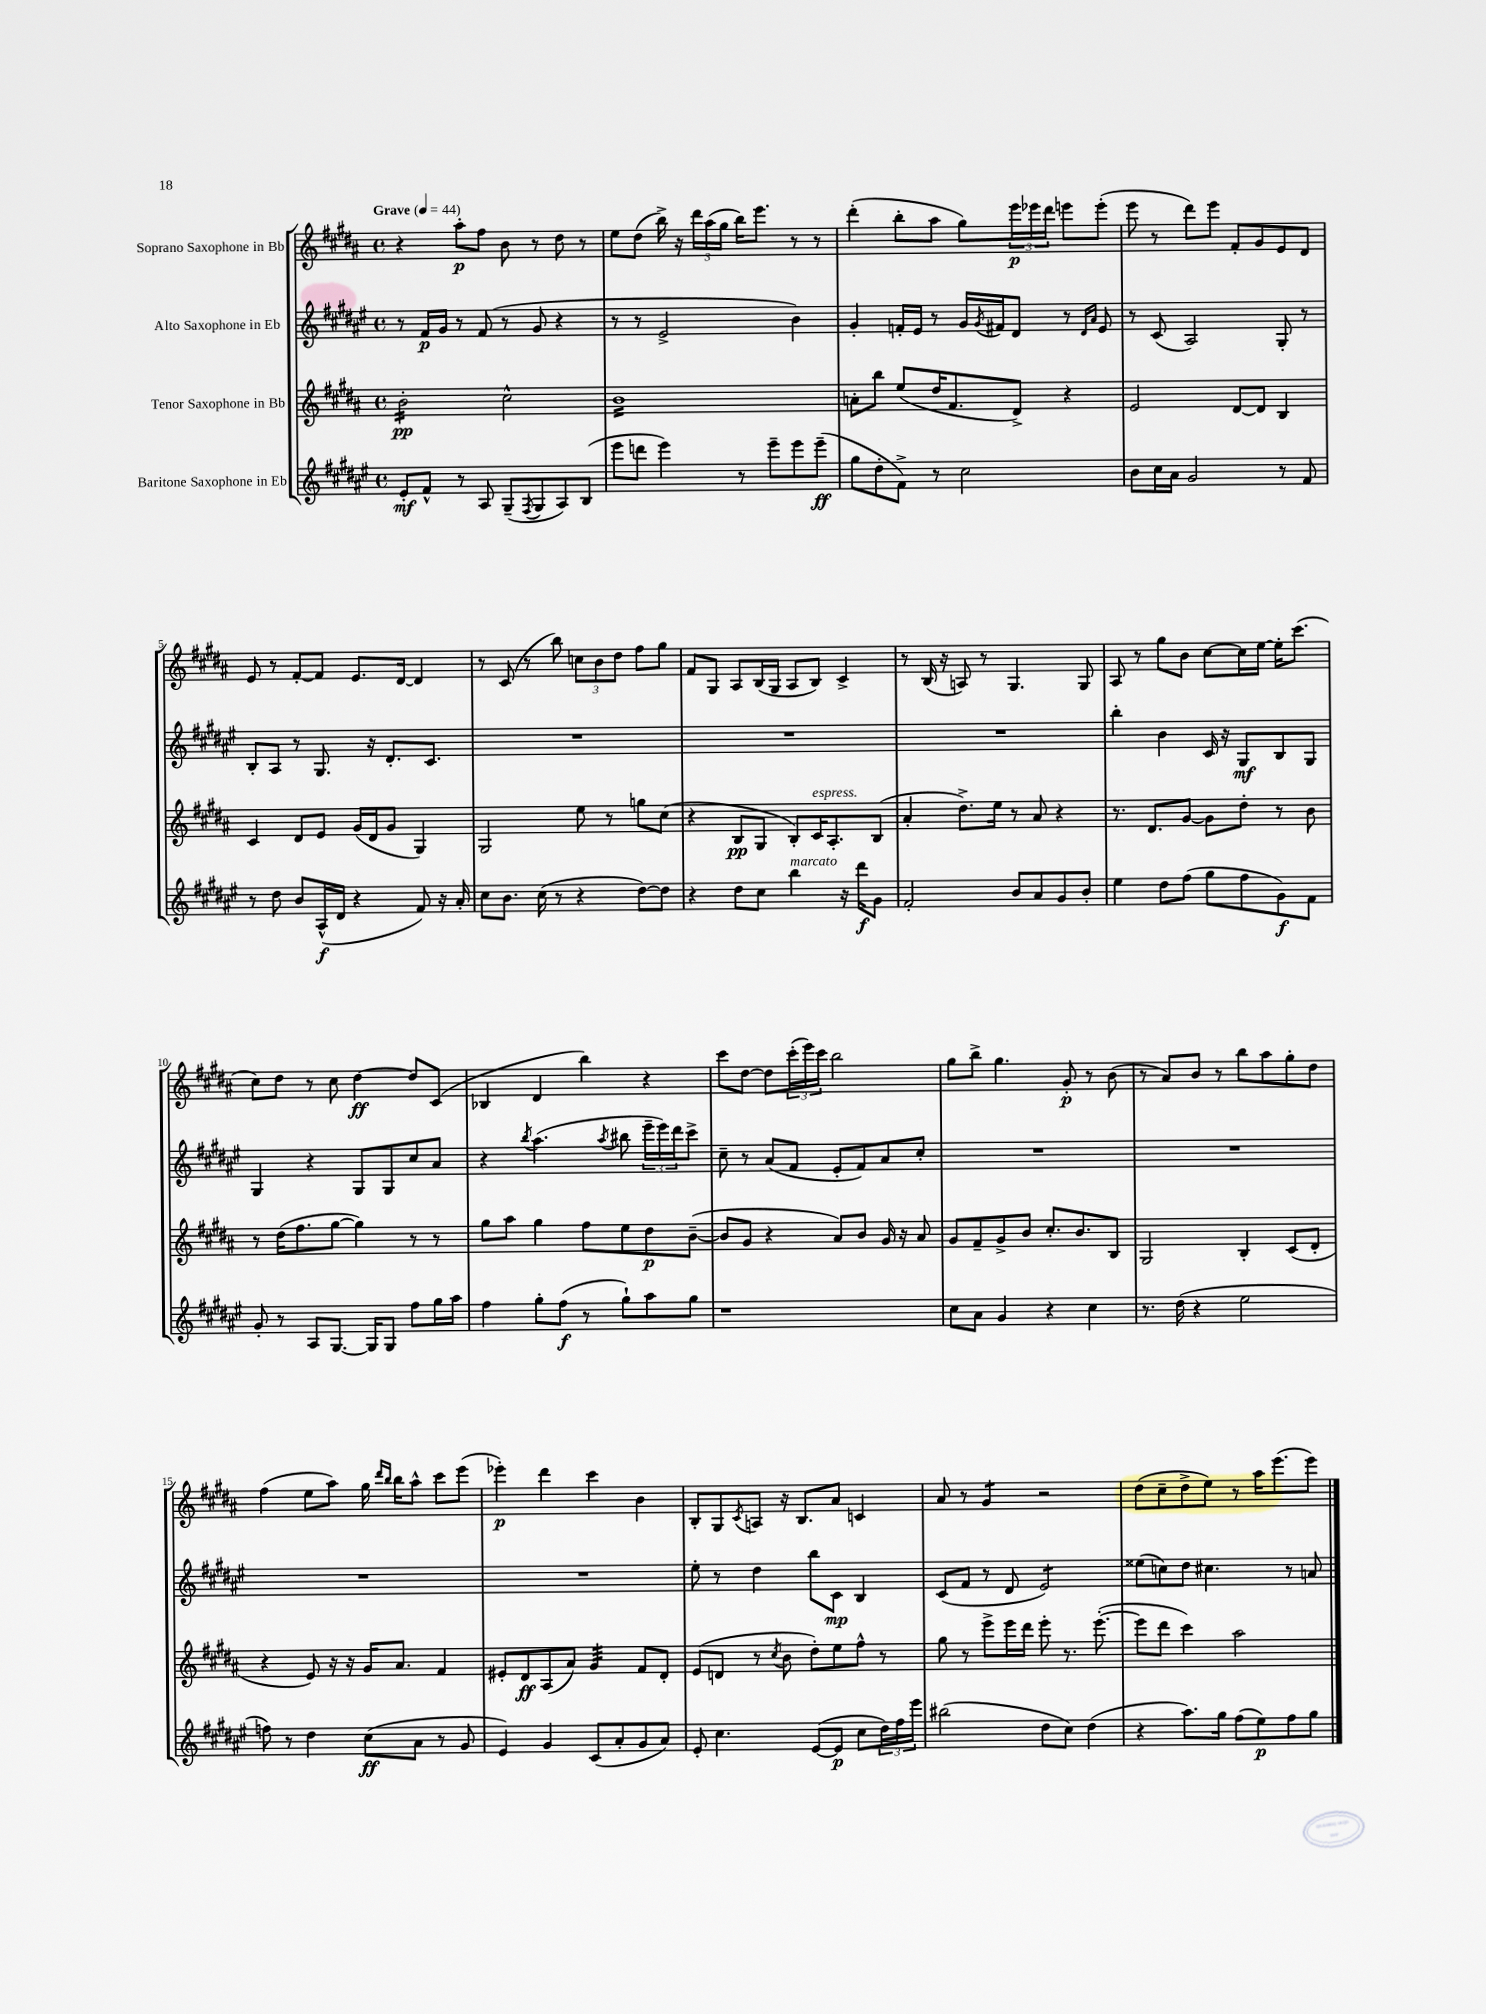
<<
\new StaffGroup <<
\new Staff = "s0" \with { instrumentName = "Soprano Saxophone in Bb" } {
    \clef treble \key b \major \defaultTimeSignature \time 4/4 \tempo "Grave" 4 = 44
    r4 ais''8-.\p fis''8 b'8 r8 dis''8 r8 |
    e''8 dis''8( b''16->) r16 \tuplet 3/2 { dis'''16 ais''16( gis''16 } b''16) e'''8. r8 r8 |
    dis'''4-.( b''8-. ais''8 gis''8) \tuplet 3/2 { e'''16\p ees'''16 dis'''16 } e'''8 e'''8-.( |
    e'''8 r8 dis'''8) e'''8 fis'8-. gis'8 e'8 dis'8 |
    e'8 r8 fis'8~-. fis'8 e'8. dis'16~ dis'4 |
    r8 cis'8( r8 b''8) \tuplet 3/2 { c''8 b'8 dis''8 } fis''8 gis''8 |
    fis'8 gis8 ais8 b16( gis16 ais8 b8) cis'4-> |
    r8 b16( r16 a8) r8 gis4. gis8 |
    ais8 r8 gis''8 b'8 cis''8~ cis''16 e''16~ e''16-. cis'''8.( |
    cis''8) dis''8 r8 cis''8 dis''4~\ff dis''8 cis'8( |
    bes4 dis'4 b''4) r4 |
    cis'''8 dis''8~ dis''8 \tuplet 3/2 { cis'''16-.( e'''16) cis'''16 } b''2 |
    gis''8 b''8-> gis''4. gis'8-.\p r8 b'8( |
    r8 ais'8) b'8 r8 b''8 ais''8 gis''8-. dis''8 |
    fis''4( e''8 ais''8) gis''16 \grace { dis'''16 b''16 } b''16 ais''8-^ cis'''8 e'''8( |
    ees'''4-.\p) dis'''4 cis'''4 b'4 |
    b8-. gis8 \acciaccatura { cis'8 } a8 r16 b8. ais'8 c'4 |
    ais'8 r8 gis'4:8 r2 |
    dis''8( cis''8-- dis''8-> e''8) r8 ais''16 e'''8.( e'''8) \bar "|." |
}
\new Staff = "s1" \with { instrumentName = "Alto Saxophone in Eb" } {
    \clef treble \key fis \major \defaultTimeSignature \time 4/4
    r8 fis'16\p gis'16 r8 fis'8( r8 gis'8 r4 |
    r8 r8 eis'2-> b'4) |
    gis'4-. f'16-. eis'16 r8 gis'16 \acciaccatura { gis'8 } fis'16 dis'8 r8 \grace { dis'16 ais'16 } eis'8 |
    r8 cis'8( ais2) gis8-. r8 |
    b8-. ais8 r8 gis8. r16 dis'8.-. cis'8. |
    R1 |
    R1 |
    R1 |
    b''4-. b'4 cis'16 r16 gis8\mf b8 gis8 |
    gis4 r4 gis8 gis8 cis''8 ais'8 |
    r4 \acciaccatura { b''8 } ais''4.( \acciaccatura { ais''8 } bis''8 \tuplet 3/2 { eis'''16-- eis'''16) dis'''16 } cis'''8-> |
    cis''8-- r8 ais'8( fis'8 eis'8-. fis'8) ais'8 cis''8-. |
    R1 |
    R1 |
    R1 |
    R1 |
    eis''8-. r8 dis''4 b''8 cis'8\mp b4 |
    cis'8( fis'8 r8 dis'8 eis'2:8) |
    eisis''8( c''8) dis''8 cis''4. r8 a'8 \bar "|." |
}
\new Staff = "s2" \with { instrumentName = "Tenor Saxophone in Bb" } {
    \clef treble \key b \major \defaultTimeSignature \time 4/4
    b'2:16-.\pp cis''2-^ |
    b'1:16 |
    a'8-. b''8 e''8( dis''16 fis'8. dis'8->) r4 |
    e'2 dis'8~ dis'8 b4 |
    cis'4 dis'8 e'8 gis'16( dis'16 gis'8 gis4) |
    gis2 e''8 r8 g''8 cis''8( |
    r4 b8\pp gis8 b8-.) cis'16^\markup { \italic "espress." } ais8.-. b8( |
    ais'4-. dis''8.->) e''16 r8 ais'8 r4 |
    r8. dis'8. gis'8~ gis'8 dis''8-. r8 b'8 |
    r8 dis''16( fis''8. gis''8~ gis''4) r8 r8 |
    gis''8 ais''8 gis''4 fis''8 e''8 dis''8\p b'8~--( |
    b'8 gis'8 r4 ais'8) b'8 gis'16 r16 ais'8 |
    gis'8 fis'8-- gis'8-> b'8 cis''8.-. b'8. b8 |
    gis2 b4-. cis'8( dis'8-. |
    r4 e'8) r16 r16 gis'16 ais'8. fis'4 |
    eis'8-. dis'8\ff ais8( ais'8) gis'4:32 fis'8 dis'8-. |
    e'8( d'8 r8 \acciaccatura { cis''8 } b'8 dis''8-.) e''8 fis''8-^ r8 |
    gis''8 r8 e'''8-> e'''16 dis'''16 e'''8-. r8. e'''8.~-.( |
    e'''8 dis'''8 cis'''4) ais''2 \bar "|." |
}
\new Staff = "s3" \with { instrumentName = "Baritone Saxophone in Eb" } {
    \clef treble \key fis \major \defaultTimeSignature \time 4/4
    eis'8-.\mf fis'8-^ r8 ais8 gis8--( \acciaccatura { fis8 } gis8 ais8) b8( |
    eis'''8 d'''8 eis'''4) r8 eis'''8-- eis'''8 eis'''8--\ff( |
    gis''8 dis''8-. fis'8->) r8 cis''2 |
    b'8 cis''16 ais'16 gis'2 r8 fis'8 |
    r8 dis''8 b'8 ais16-^\f( dis'16 r4 fis'8) r16 ais'16-. |
    cis''8 b'8. cis''16( r8 r4 dis''8~) dis''8 |
    r4 dis''8 cis''8 b''4^\markup { \italic "marcato" } r16 dis'''16\f gis'8 |
    fis'2-. b'8 ais'8 gis'8 b'8-. |
    eis''4 dis''8 fis''8( gis''8 fis''8 gis'8\f) fis'8 |
    gis'8-. r8 ais8 gis8.~ gis16 gis8 fis''8 gis''16 ais''16 |
    fis''4 gis''8-. fis''8\f( r8 gis''8-!) ais''8 gis''8 |
    r1 |
    cis''8 ais'8 gis'4 r4 cis''4 |
    r8. dis''16( r4 eis''2 |
    f''8) r8 dis''4 cis''8\ff( ais'8 r8 gis'8 |
    eis'4) gis'4 cis'8( ais'8-. gis'8 ais'8) |
    eis'8-. cis''4. eis'8~( eis'8\p cis''8 \tuplet 3/2 { dis''16) fis''16 eis'''16 } |
    bis''2( dis''8 cis''8) dis''4( |
    r4 ais''8.) gis''16 fis''8( eis''8\p) fis''8 gis''8 \bar "|." |
}
>>
>>
